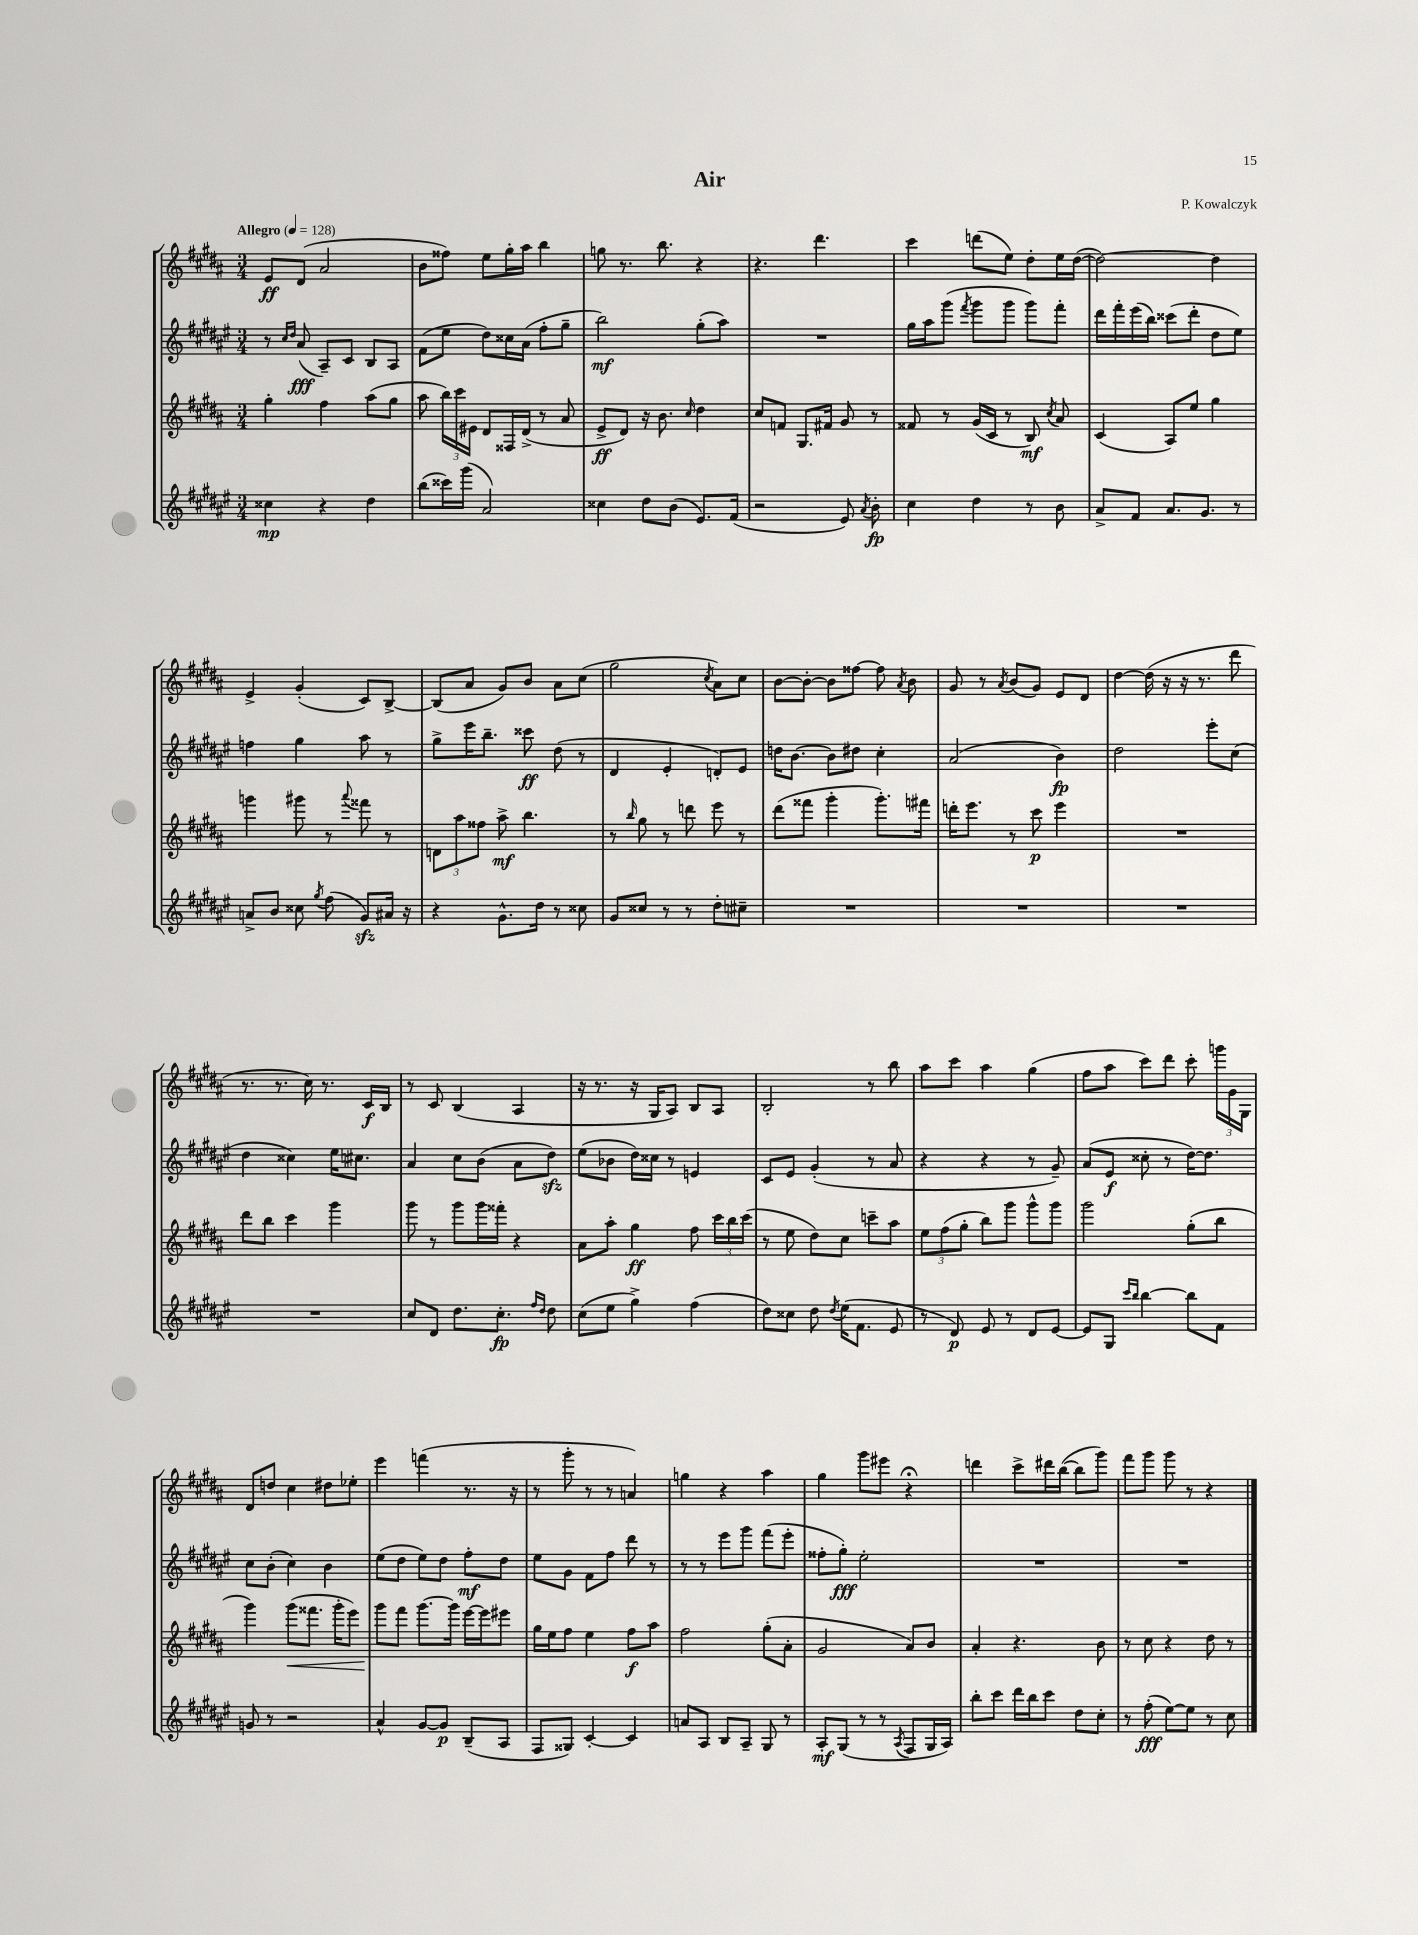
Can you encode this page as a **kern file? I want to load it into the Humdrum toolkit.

**kern	**dynam	**kern	**dynam	**kern	**dynam	**kern	**dynam
*part4	*part4	*part3	*part3	*part2	*part2	*part1	*part1
*staff4	*staff4	*staff3	*staff3	*staff2	*staff2	*staff1	*staff1
*clefG2	*	*clefG2	*	*clefG2	*	*clefG2	*
*k[f#c#g#d#a#e#]	*	*k[f#c#g#d#a#]	*	*k[f#c#g#d#a#e#]	*	*k[f#c#g#d#a#]	*
*M3/4	*	*M3/4	*	*M3/4	*	*M3/4	*
*MM128	*	*MM128	*	*MM128	*	*MM128	*
=1	=1	=1	=1	=1	=1	=1	=1
!	!	!	!	!	!	!LO:TX:a:B:t=Allegro	!
4cc##X\	mp	4gg#'\	.	8r	.	8e/L	ff
.	.	.	.	16qqcc#/LL	.	.	.
.	.	.	.	16qqdd#/JJ	.	.	.
.	.	.	.	(8a#/	fff	(8d#/J	.
4r	.	4ff#\	.	8A#~/L)	.	2a#/	.
.	.	.	.	8c#/J	.	.	.
4dd#\	.	(8aa#\L	.	8B/L	.	.	.
.	.	8gg#\J	.	8A#/J	.	.	.
=2	=2	=2	=2	=2	=2	=2	=2
(8bb\L	.	8aa#\	.	(8f#\L	.	8b\L	.
16ccc##X\L)	.	24bb\LL)	.	8ee#\J	.	8ff##X\J)	.
.	.	24ccc#\	.	.	.	.	.
(16ggg#\JJ	.	.	.	.	.	.	.
.	.	24e#X\JJ	.	.	.	.	.
2a#/)	.	8d#/L	.	8dd#\L)	.	8ee\L	.
.	.	16F##X/L	.	16cc##X\L	.	16gg#'\L	.
.	.	(16d#^/JJ	.	(16a#\JJ	.	16aa#\JJ	.
.	.	8r	.	8ff#'\L	.	4bb\	.
.	.	8a#/	.	8gg#~\J	.	.	.
=3	=3	=3	=3	=3	=3	=3	=3
4cc##X\	.	8e^/L	ff	2bb\)	mf	8ggn\	.
.	.	8d#/J)	.	.	.	8.r	.
8dd#\L	.	16r	.	.	.	.	.
.	.	8.b\	.	.	.	8.bb\	.
(8b\J	.	.	.	.	.	.	.
.	.	16qqcc#/	.	.	.	.	.
8.e#/L)	.	4dd#\	.	(8gg#'\L	.	4r	.
.	.	.	.	8aa#\J)	.	.	.
(16f#/Jk	.	.	.	.	.	.	.
=4	=4	=4	=4	=4	=4	=4	=4
2r	.	8cc#/L	.	2.r	.	4.r	.
.	.	8fn/J	.	.	.	.	.
.	.	8.G#/L	.	.	.	.	.
.	.	.	.	.	.	4.ddd#\	.
.	.	16f#X/Jk	.	.	.	.	.
8e#/)	.	8g#/	.	.	.	.	.
8qa#/	.	.	.	.	.	.	.
8b'\	fp	8r	.	.	.	.	.
=5	=5	=5	=5	=5	=5	=5	=5
4cc#\	.	8f##X/	.	16gg#\LL	.	4ccc#\	.
.	.	.	.	16aa#\J	.	.	.
.	.	8r	.	(8ggg#\J	.	.	.
.	.	.	.	8qfff#/	.	.	.
4dd#\	.	(16g#/LL	.	8ggg#\L	.	(8dddn\L	.
.	.	16c#/JJ	.	.	.	.	.
.	.	8r	.	8ggg#\J	.	8ee\J)	.
8r	.	8B/)	mf	8ggg#\L)	.	8dd#'\L	.
.	.	8qcc#/	.	.	.	.	.
8b\	.	8a#/	.	8fff#'\J	.	16ee\L	.
.	.	.	.	.	.	([16dd#\JJ	.
=6	=6	=6	=6	=6	=6	=6	=6
8a#^/L	.	(4c#/	.	16ddd#\LL	.	2dd#\_)	.
.	.	.	.	16fff#'\	.	.	.
8f#/J	.	.	.	(16eee#\	.	.	.
.	.	.	.	16bb\JJ)	.	.	.
8.a#/L	.	8A#/L)	.	(8ccc##X\L	.	.	.
.	.	8ee/J	.	8ddd#'\J	.	.	.
8.g#/J	.	.	.	.	.	.	.
.	.	4gg#\	.	8dd#\L	.	4dd#\]	.
8r	.	.	.	8ee#\J)	.	.	.
!!LO:LB:g=z
=7	=7	=7	=7	=7	=7	=7	=7
8an^/L	.	4gggn\	.	4ffn\	.	4e^/	.
8b/J	.	.	.	.	.	.	.
8cc##X\	.	8ggg#X\	.	4gg#\	.	(4g#'/	.
8qgg#/	.	.	.	.	.	.	.
(8ff#\	.	8r	.	.	.	.	.
.	.	8qqaaa#/	.	.	.	.	.
8g#zz/L)	.	8fff##X\	.	8aa#\	.	8c#/L)	.
16a#X/Jk	.	8r	.	8r	.	[8B^/J	.
16r	.	.	.	.	.	.	.
=8	=8	=8	=8	=8	=8	=8	=8
4r	.	12dn\L	.	8gg#^\L	.	(8B/L]	.
.	.	12aa#\	.	.	.	.	.
.	.	.	.	16eee#\K	.	8a#/J	.
.	.	12ff##X\J	.	.	.	.	.
.	.	.	.	8.bb~\J	.	.	.
8.g#^^\L	.	8aa#^\	mf	.	.	8g#/L)	.
.	.	4.bb\	.	8ccc##X\	ff	8b/J	.
16dd#\Jk	.	.	.	.	.	.	.
8r	.	.	.	(8dd#\	.	8a#\L	.
8cc##X\	.	.	.	8r	.	(8cc#\J	.
=9	=9	=9	=9	=9	=9	=9	=9
8g#/L	.	8r	.	4d#/	.	2gg#\	.
.	.	16qqbb/	.	.	.	.	.
8cc##X/J	.	8gg#\	.	.	.	.	.
8r	.	8r	.	4e#'/	.	.	.
8r	.	8dddn\	.	.	.	.	.
.	.	.	.	.	.	8qcc#/	.
8dd#'\L	.	8eee\	.	8dn'/L)	.	8a#\L)	.
8cc#X~\J	.	8r	.	8e#/J	.	8cc#\J	.
=10	=10	=10	=10	=10	=10	=10	=10
2.r	.	(8ddd#\L	.	16ddn\KL	.	[8b\L	.
.	.	.	.	[8.b\J	.	.	.
.	.	8fff##X\J	.	.	.	8b'\J_	.
.	.	4ggg#'\	.	8b\L]	.	8b\L]	.
.	.	.	.	8dd#X\J	.	[8ff##X\J	.
.	.	8.ggg#'\L)	.	4cc#'\	.	8ff##\]	.
.	.	.	.	.	.	8qa#/	.
.	.	.	.	.	.	8b\	.
.	.	16fff#X\Jk	.	.	.	.	.
=11	=11	=11	=11	=11	=11	=11	=11
2.r	.	16dddn'\KL	.	(2a#/	.	8g#/	.
.	.	8.eee\J	.	.	.	.	.
.	.	.	.	.	.	8r	.
.	.	.	.	.	.	8qa#/	.
.	.	8r	.	.	.	(8b/L	.
.	.	8ccc#\	p	.	.	8g#/J)	.
.	.	4eee\	.	4b\)	fp	8e/L	.
.	.	.	.	.	.	8d#/J	.
=12	=12	=12	=12	=12	=12	=12	=12
2.r	.	2.r	.	2dd#\	.	[4dd#\	.
.	.	.	.	.	.	(16dd#\]	.
.	.	.	.	.	.	16r	.
.	.	.	.	.	.	16r	.
.	.	.	.	.	.	8.r	.
.	.	.	.	8eee#'\L	.	.	.
.	.	.	.	(8cc#\J	.	8ddd#\	.
!!LO:LB:g=z
=13	=13	=13	=13	=13	=13	=13	=13
2.r	.	8ddd#\L	.	4dd#\	.	8.r	.
.	.	8bb\J	.	.	.	.	.
.	.	.	.	.	.	8.r	.
.	.	4ccc#\	.	4cc##X\)	.	.	.
.	.	.	.	.	.	16cc#\)	.
.	.	.	.	.	.	8.r	.
.	.	4ggg#\	.	16ee#\KL	.	.	.
.	.	.	.	8.cc#X\J	.	.	.
.	.	.	.	.	.	16c#/LL	f
.	.	.	.	.	.	16B/JJ	.
=14	=14	=14	=14	=14	=14	=14	=14
8cc#/L	.	8ggg#\	.	4a#/	.	8r	.
8d#/J	.	8r	.	.	.	8c#/	.
8.dd#\L	.	8ggg#\L	.	8cc#\L	.	(4B/	.
.	.	16ggg#\L	.	(8b\J	.	.	.
8.cc#'\J	fp	16fff##X'\JJ	.	.	.	.	.
.	.	4r	.	8a#\L	.	4A#/	.
16qqff#/LL	.	.	.	.	.	.	.
16qqdd#/JJ	.	.	.	.	.	.	.
8dd#\	.	.	.	8dd#zz\J)	.	.	.
=15	=15	=15	=15	=15	=15	=15	=15
(8cc#\L	.	8a#\L	.	(8ee#\L	.	16r	.
.	.	.	.	.	.	8.r	.
8ee#\J	.	8aa#'\J	.	8b-X\J	.	.	.
4gg#^\)	.	4gg#\	ff	16dd#\LL)	.	16r	.
.	.	.	.	16cc##X\JJ	.	16G#/KL	.
.	.	.	.	8r	.	8A#/J)	.
(4ff#\	.	8ff#\	.	4en/	.	8B/L	.
.	.	24ccc#\LL	.	.	.	8A#/J	.
.	.	24bb\	.	.	.	.	.
.	.	(24ccc#\JJ	.	.	.	.	.
=16	=16	=16	=16	=16	=16	=16	=16
8dd#\L)	.	8r	.	8c#/L	.	2B'/	.
8cc##X\J	.	8ee\	.	8e#/J	.	.	.
8dd#\	.	8dd#\L)	.	(4g#'/	.	.	.
8qdd#/	.	.	.	.	.	.	.
(16ee#\KL	.	8cc#\J	.	.	.	.	.
8.f#\J	.	.	.	.	.	.	.
.	.	8cccn~\L	.	8r	.	8r	.
8e#/	.	8aa#\J	.	8a#/	.	8bb\	.
=17	=17	=17	=17	=17	=17	=17	=17
8r	.	12ee\L	.	4r	.	8aa#\L	.
.	.	(12ff#\	.	.	.	.	.
8d#/)	p	.	.	.	.	8ccc#\J	.
.	.	12gg#'\J	.	.	.	.	.
8e#/	.	8bb\L)	.	4r	.	4aa#\	.
8r	.	8ggg#\J	.	.	.	.	.
8d#/L	.	8ggg#^^\L	.	8r	.	(4gg#\	.
[8e#/J	.	8ggg#\J	.	8g#~/)	.	.	.
=18	=18	=18	=18	=18	=18	=18	=18
8e#/L]	.	2ggg#\	.	(8a#/L	.	8ff#\L	.
8G#/J	.	.	.	8e#/J	f	8aa#\J	.
16qqccc#/LL	.	.	.	.	.	.	.
16qqbb/JJ	.	.	.	.	.	.	.
[4bb\	.	.	.	8cc##X'\	.	8ccc#\L)	.
.	.	.	.	8r	.	8ddd#\J	.
8bb\L]	.	(8gg#'\L	.	[16dd#\KL)	.	8ccc#'\	.
.	.	.	.	8.dd#\J]	.	.	.
8f#\J	.	8bb\J	.	.	.	24gggn\LL	.
.	.	.	.	.	.	24g#\	.
.	.	.	.	.	.	24G#\JJ	.
!!LO:LB:g=z
=19	=19	=19	=19	=19	=19	=19	=19
8gn/	.	4ggg#\)	.	8cc#\L	.	8d#/L	.
8r	.	.	.	(8b'\J	.	8ddn/J	.
!	!	!	!LO:HP:b	!	!	!	!
2r	.	(8ggg#\L	<	4cc#\)	.	4cc#\	.
.	.	8.fff##X\J	.	.	.	.	.
.	.	.	.	4b\	.	8dd#X\L	.
.	.	16ggg#'\KL	.	.	.	.	.
.	.	8eee\J)	.	.	.	8ee-X'\J	.
=20	=20	=20	=20	=20	=20	=20	=20
4a#^^/	.	8ggg#\L	.	(8ee#\L	.	4eee\	.
.	.	8fff#\J	[	8dd#\J	.	.	.
[8g#/L	.	[8.ggg#\L	.	8ee#\L)	.	(4fffn\	.
8g#/J]	p	.	.	8dd#\J	.	.	.
.	.	16ggg#\Jk]	.	.	.	.	.
(8B~/L	.	[16eee\LL	.	8ff#'\L	mf	8.r	.
.	.	16eee\J]	.	.	.	.	.
8A#/J	.	8eee#X\J	.	8dd#\J	.	.	.
.	.	.	.	.	.	16r	.
=21	=21	=21	=21	=21	=21	=21	=21
8F#/L	.	16gg#\LL	.	8ee#\L	.	8r	.
.	.	16ee\J	.	.	.	.	.
8G##X/J)	.	8ff#\J	.	8g#\J	.	8ggg#'\	.
[4c#'/	.	4ee\	.	8f#\L	.	8r	.
.	.	.	.	8ff#\J	.	8r	.
4c#/]	.	8ff#\L	f	8ddd#\	.	4an/)	.
.	.	8aa#\J	.	8r	.	.	.
=22	=22	=22	=22	=22	=22	=22	=22
8an/L	.	2ff#\	.	8r	.	4ggn\	.
8A#/J	.	.	.	8r	.	.	.
8B/L	.	.	.	8eee#\L	.	4r	.
8A#~/J	.	.	.	8ggg#\J	.	.	.
8G#/	.	(8gg#'\L	.	(8fff#\L	.	4aa#\	.
8r	.	8a#'\J	.	8eee#'\J	.	.	.
=23	=23	=23	=23	=23	=23	=23	=23
8A#'/L	mf	2g#/	.	8ff##X'\L	.	4gg#\	.
(8G#/J	.	.	.	8gg#'\J)	fff	.	.
8r	.	.	.	2ee#'\	.	8ggg#\L	.
8r	.	.	.	.	.	8eee#X\J	.
8qA#/	.	.	.	.	.	.	.
8F#/L	.	8a#/L)	.	.	.	4r;<	.
16G#/L	.	8b/J	.	.	.	.	.
16A#/JJ)	.	.	.	.	.	.	.
=24	=24	=24	=24	=24	=24	=24	=24
8bb'\L	.	4a#'/	.	2.r	.	4dddn\	.
8ccc#\J	.	.	.	.	.	.	.
16ddd#\LL	.	4.r	.	.	.	8ccc#^\L	.
16bb\J	.	.	.	.	.	.	.
8ccc#\J	.	.	.	.	.	16ddd#X\L	.
.	.	.	.	.	.	([16bb\JJ	.
8dd#\L	.	.	.	.	.	8bb\L]	.
8cc#'\J	.	8b\	.	.	.	8ggg#\J)	.
=25	=25	=25	=25	=25	=25	=25	=25
8r	.	8r	.	2.r	.	8fff#\L	.
(8ff#'\	fff	8cc#\	.	.	.	8ggg#\J	.
[8ee#\L)	.	4r	.	.	.	8ggg#\	.
8ee#\J]	.	.	.	.	.	8r	.
8r	.	8dd#\	.	.	.	4r	.
8cc#\	.	8r	.	.	.	.	.
==	==	==	==	==	==	==	==
*-	*-	*-	*-	*-	*-	*-	*-
